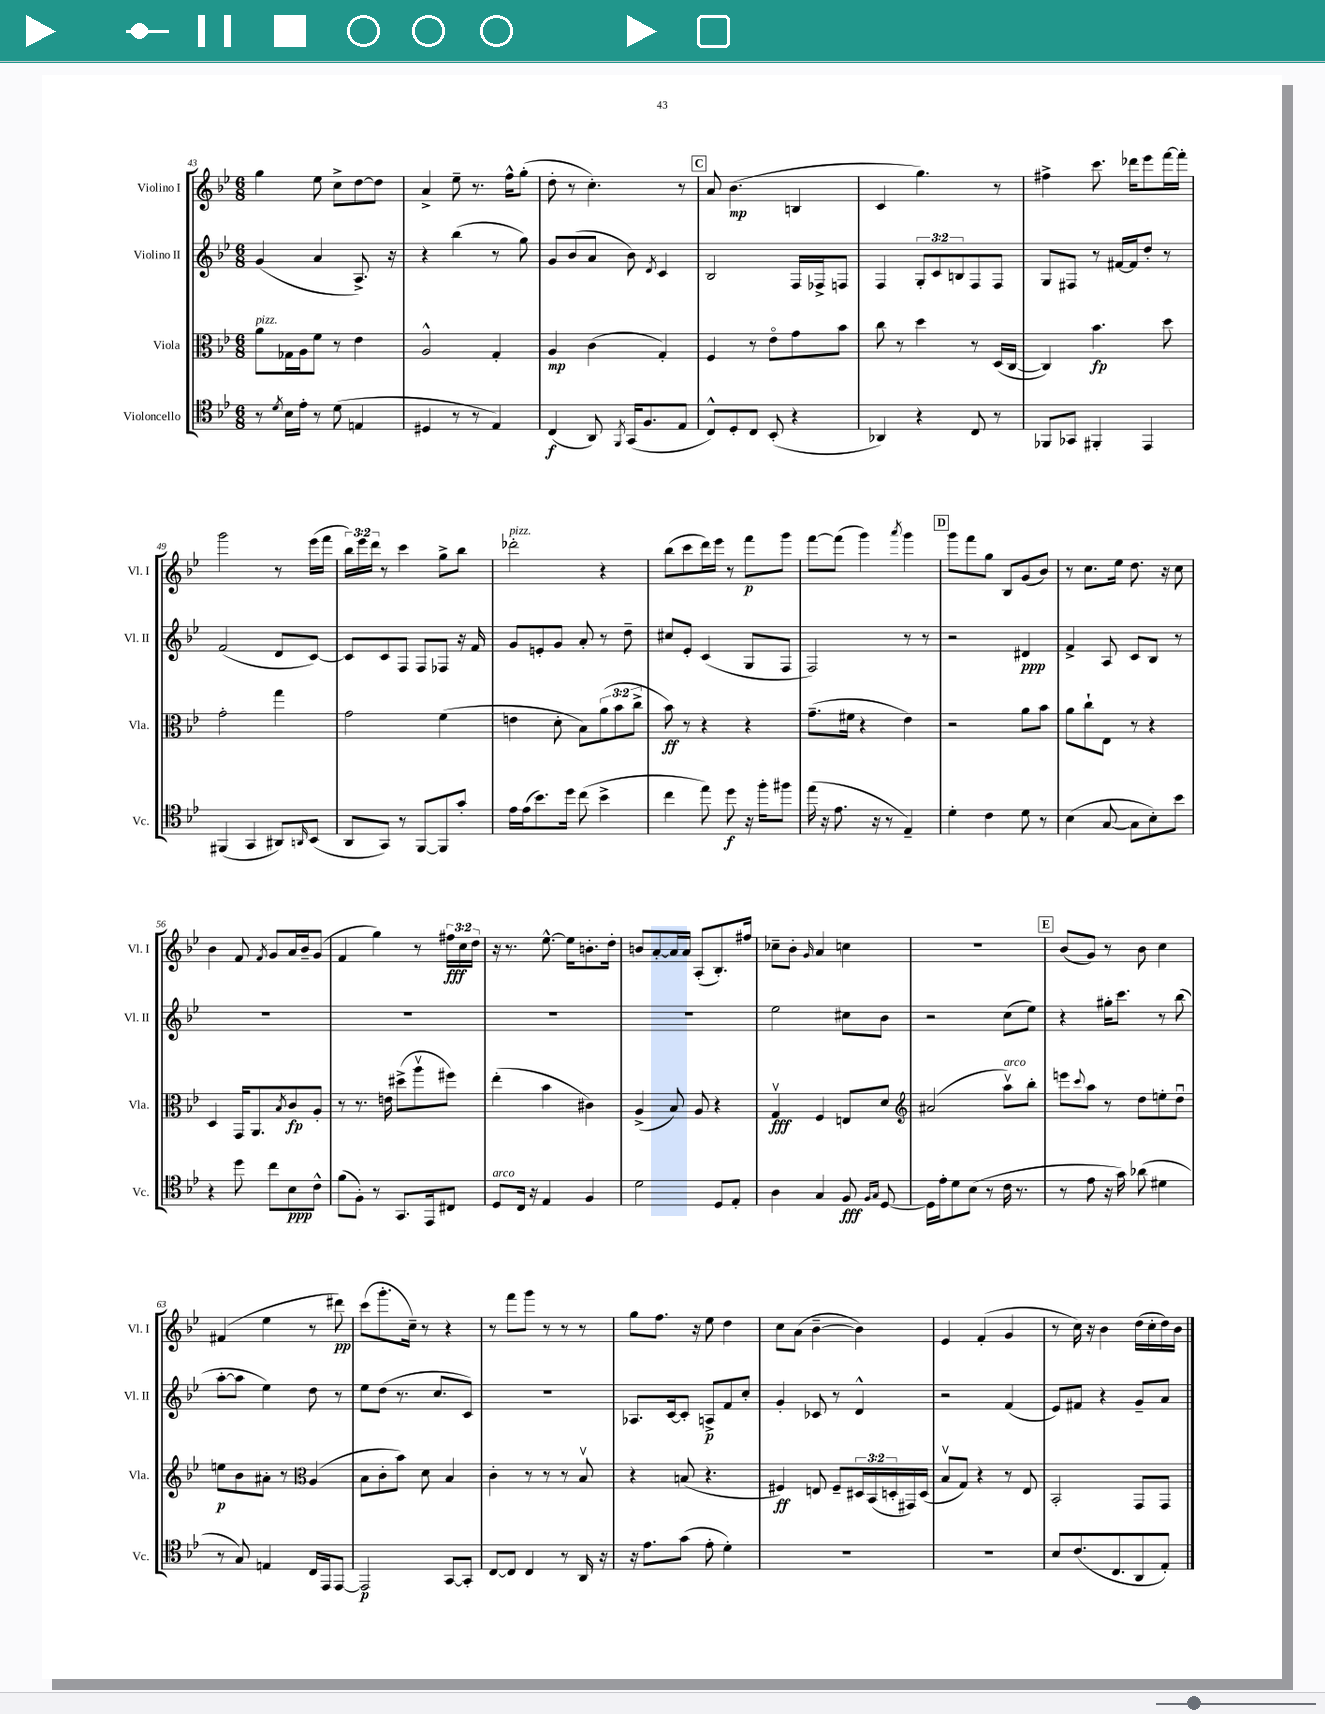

**kern	**dynam	**kern	**dynam	**kern	**dynam	**kern	**dynam
*part4	*part4	*part3	*part3	*part2	*part2	*part1	*part1
*staff4	*staff4	*staff3	*staff3	*staff2	*staff2	*staff1	*staff1
*I"Violoncello	*	*I"Viola	*	*I"Violino II	*	*I"Violino I	*
*I'Vc.	*	*I'Vla.	*	*I'Vl. II	*	*I'Vl. I	*
*clefC4	*	*clefC3	*	*clefG2	*	*clefG2	*
*k[b-e-]	*	*k[b-e-]	*	*k[b-e-]	*	*k[b-e-]	*
*M6/8	*	*M6/8	*	*M6/8	*	*M6/8	*
=43	=43	=43	=43	=43	=43	=43	=43
!	!	!LO:TX:a:i:t=pizz.	!	!	!	!	!
8r	.	8a\L	.	(4g/	.	4gg\	.
8qd/	.	.	.	.	.	.	.
16B-\LL	.	16G-X\L	.	.	.	.	.
16e-'\JJ	.	16A\J	.	.	.	.	.
8r	.	8f\J	.	4a/	.	8ee-\	.
(8d\	.	8r	.	.	.	8cc^\L	.
4En/	.	4e-\	.	8.A^/)	.	[8dd\	.
.	.	.	.	.	.	8dd\J]	.
.	.	.	.	16r	.	.	.
=44	=44	=44	=44	=44	=44	=44	=44
4D#X/	.	2A^^/	.	4r	.	4a^/	.
8r	.	.	.	(4bb-\	.	8ee-~\	.
8r	.	.	.	.	.	8.r	.
4E-/)	.	4G'/	.	8r	.	.	.
.	.	.	.	.	.	16ff^^\KL	.
.	.	.	.	8gg\)	.	(8gg'\J	.
=45	=45	=45	=45	=45	=45	=45	=45
(4C/	f	4A/	mp	8g/L	.	8dd'\	.
.	.	.	.	(8b-/	.	8r	.
8AA/)	.	(4c\	.	8a/J	.	4.cc'\)	.
8qFF/	.	.	.	.	.	.	.
(16GG/KL	.	.	.	8b-\)	.	.	.
8.F/	.	.	.	.	.	.	.
.	.	.	.	8qd/	.	.	.
.	.	4G'/)	.	4c/	.	.	.
8E-/J	.	.	.	.	.	8r	.
!!LO:REH:place=s1:t=C
=46	=46	=46	=46	=46	=46	=46	=46
8C^^/L)	.	4F/	.	2B-/	.	8a/	.
8D'/	.	.	.	.	.	(4.b-\	mp
8C/J	.	8r	.	.	.	.	.
(8BB-'/	.	8e-\L	.	.	.	.	.
4r	.	8g\	.	16F/LL	.	4Bn/	.
.	.	.	.	16F-X^/J	.	.	.
.	.	8b-\J	.	8Fn/J	.	.	.
=47	=47	=47	=47	=47	=47	=47	=47
4AA-X/)	.	8cc\	.	4F/	.	4c/	.
.	.	8r	.	.	.	.	.
4r	.	4dd\	.	12G'/L	.	4.gg\)	.
.	.	.	.	12c/	.	.	.
.	.	.	.	12Bn/	.	.	.
8C/	.	8r	.	8F/	.	.	.
8r	.	(16D/LL	.	8F/J	.	8r	.
.	.	[16C/JJ	.	.	.	.	.
=48	=48	=48	=48	=48	=48	=48	=48
8FF-X/L	.	4C/])	.	8G/L	.	4ff#X^\	.
8GG-X/J	.	.	.	8F#X/J	.	.	.
4FF#X'/	.	4.b-\	fp	8r	.	8.ccc\	.
.	.	.	.	[16f#X/LL	.	.	.
.	.	.	.	16f#/J]	.	16ddd-X\KL	.
4EE-/	.	.	.	8dd'/J	.	8eee-\	.
.	.	8dd\	.	8r	.	[16fff\L	.
.	.	.	.	.	.	16fff'\JJ]	.
!!LO:LB:g=z
=49	=49	=49	=49	=49	=49	=49	=49
(4FF#X/	.	2g'\	.	(2f/	.	2ggg\	.
4GG/	.	.	.	.	.	.	.
8AA#X/L)	.	4gg\	.	8d/L	.	8r	.
16qqAAn/	.	.	.	.	.	.	.
(8BB-/J	.	.	.	[8c/J)	.	(16eee-\LL	.
.	.	.	.	.	.	16fff\JJ	.
=50	=50	=50	=50	=50	=50	=50	=50
8AA/L	.	2g\	.	8c/L]	.	24bb-\LL)	.
.	.	.	.	.	.	24eee-\	.
.	.	.	.	.	.	24ddd\JJ	.
8GG/J)	.	.	.	8c/	.	8r	.
8r	.	.	.	8F/J	.	4ccc\	.
[8FF/L	.	.	.	8F/L	.	.	.
8FF/]	.	(4f\	.	8F-X/J	.	8gg^\L	.
8g'/J	.	.	.	16r	.	8bb-\J	.
.	.	.	.	16f/	.	.	.
=51	=51	=51	=51	=51	=51	=51	=51
!	!	!	!	!	!	!LO:TX:a:i:t=pizz.	!
16e-\LL	.	4en\	.	8g/L	.	2ddd-X'\	.
(16e-\J	.	.	.	.	.	.	.
8.b-\)	.	.	.	8en'/	.	.	.
.	.	8d'\	.	8g/J	.	.	.
16dd\Jk	.	.	.	.	.	.	.
(8cc\	.	8B-\L)	.	8a'/	.	.	.
4b-^\	.	(12a\	.	8r	.	4r	.
.	.	12b-\	.	.	.	.	.
.	.	.	.	8dd~\	.	.	.
.	.	12cc^\J	.	.	.	.	.
=52	=52	=52	=52	=52	=52	=52	=52
4cc\	.	8b-\)	ff	8cc#X/L	.	(8bb-\L	.
.	.	8r	.	8e-'/J	.	8ccc\	.
8ee-\)	.	4r	.	(4c/	.	16ddd\L)	.
.	.	.	.	.	.	16eee-\JJ	.
8dd\	f	.	.	.	.	8r	.
16r	.	4r	.	8G/L	.	8fff\L	p
16ff'\KL	.	.	.	.	.	.	.
8ff#X\J	.	.	.	8F/J	.	8ggg\J	.
=53	=53	=53	=53	=53	=53	=53	=53
(16ee-\	.	(8.g~\L	.	2F/)	.	[8fff\L	.
16r	.	.	.	.	.	.	.
8.e-\	.	.	.	.	.	(8fff\J]	.
.	.	16f#X\Jk	.	.	.	.	.
.	.	4r	.	.	.	4ggg\)	.
16r	.	.	.	.	.	.	.
8r	.	.	.	.	.	.	.
.	.	.	.	.	.	8qaaa/	.
4E-~/)	.	4e-\)	.	8r	.	4ggg\	.
.	.	.	.	8r	.	.	.
!!LO:REH:place=s1:t=D
=54	=54	=54	=54	=54	=54	=54	=54
4d'\	.	2r	.	2r	.	8ggg\L	.
.	.	.	.	.	.	8fff\	.
4c\	.	.	.	.	.	8gg\J	.
.	.	.	.	.	.	8B-/L	.
8d\	.	8a\L	.	4d#X/	ppp	(8g/	.
8r	.	8b-\J	.	.	.	8b-/J)	.
=55	=55	=55	=55	=55	=55	=55	=55
(4B-\	.	8a\L	.	4f^/	.	8r	.
.	.	8cc`\	.	.	.	8.cc\L	.
[8G/	.	8E-\J	.	8A/	.	.	.
.	.	.	.	.	.	16ee-\Jk	.
8G\L]	.	8r	.	8c/L	.	8.dd\	.
8B-'\)	.	4r	.	8B-/J	.	.	.
.	.	.	.	.	.	16r	.
8b-\J	.	.	.	8r	.	8cc\	.
!!LO:LB:g=z
=56	=56	=56	=56	=56	=56	=56	=56
4r	.	4D/	.	2.r	.	4b-\	.
8dd\	.	16GG/KL	.	.	.	8f/	.
.	.	8.AA/	.	.	.	.	.
.	.	.	.	.	.	8qf/	.
8cc\L	.	.	.	.	.	8g/L	.
.	.	8qB-/	.	.	.	.	.
8B-\	ppp	8c/	fp	.	.	16a/L	.
.	.	.	.	.	.	16b-~/J	.
8c^^\J	.	8A'/J	.	.	.	(8g/J	.
=57	=57	=57	=57	=57	=57	=57	=57
(8f\L	.	8r	.	2.r	.	4f/	.
8F'\J)	.	8.r	.	.	.	.	.
8r	.	.	.	.	.	4gg\)	.
.	.	16en\	.	.	.	.	.
8.GG/L	.	(8dd#X^\L	.	.	.	.	.
.	.	8aav\	.	.	.	8r	.
16EE-/k	.	.	.	.	.	.	.
8C#X/J	.	8ff#X\J)	.	.	.	24ff#X\LL	fff
.	.	.	.	.	.	24cc\	.
.	.	.	.	.	.	24dd\JJ	.
=58	=58	=58	=58	=58	=58	=58	=58
!LO:TX:a:i:t=arco	!	!	!	!	!	!	!
8D/L	.	(4ee-'\	.	2.r	.	16r	.
.	.	.	.	.	.	8.r	.
16C/Jk	.	.	.	.	.	.	.
16r	.	.	.	.	.	.	.
4E-/	.	4b-\	.	.	.	[8.ee-^^\	.
.	.	.	.	.	.	16ee-\KL]	.
4F/	.	4c#X\)	.	.	.	8.bn'\	.
.	.	.	.	.	.	16dd'\Jk	.
=59	=59	=59	=59	=59	=59	=59	=59
2d\	.	(4A^/	.	2.r	.	8bn/L	.
.	.	.	.	.	.	[8a'/	.
.	.	8B-/)	.	.	.	16a/L]	.
.	.	.	.	.	.	16a/JJ	.
.	.	8A/	.	.	.	(8A'/L	.
8D/L	.	4r	.	.	.	8.B-'/)	.
8E-'/J	.	.	.	.	.	.	.
.	.	.	.	.	.	16ff#X/Jk	.
=60	=60	=60	=60	=60	=60	=60	=60
4A\	.	4Gv/	fff	2ee-\	.	8cc-X~\L	.
.	.	.	.	.	.	8b-'\J	.
.	.	.	.	.	.	16qqg/	.
4G/	.	4F/	.	.	.	4a/	.
8F/	fff	8En/L	.	8cc#X\L	.	4ccn\	.
16qqF/LL	.	.	.	.	.	.	.
16qqG/JJ	.	.	.	.	.	.	.
[8D/	.	8d/J	.	8b-\J	.	.	.
=61	=61	=61	=61	=61	=61	=61	=61
*	*	*clefG2	*	*	*	*	*
16D\LL]	.	(2a#X/	.	2r	.	2.r	.
16e-'\J	.	.	.	.	.	.	.
8d\	.	.	.	.	.	.	.
(8B-\J	.	.	.	.	.	.	.
8r	.	.	.	.	.	.	.
!	!	!LO:TX:a:i:t=arco	!	!	!	!	!
16c\	.	8aav\L)	.	(8cc\L	.	.	.
8.r	.	.	.	.	.	.	.
.	.	8bb-'\J	.	8ee-\J)	.	.	.
!!LO:REH:place=s1:t=E
=62	=62	=62	=62	=62	=62	=62	=62
8r	.	8eeen\L	.	4r	.	(8b-/L	.
.	.	8qqccc/	.	.	.	.	.
8e-\	.	8aa\J	.	.	.	8g/J)	.
16r	.	8r	.	16gg#X'\KL	.	8r	.
16g\)	.	.	.	8.ccc\J	.	.	.
(8a-X\	.	8dd\L	.	.	.	8b-\	.
4d#X\	.	8een'\	.	8r	.	4cc\	.
.	.	8ddu\J	.	(8bb-\	.	.	.
!!LO:LB:g=z
=63	=63	=63	=63	=63	=63	=63	=63
8r	.	8een\L	p	[8aa'\L	.	(4f#X/	.
8G/)	.	8b-\	.	8aa\J]	.	.	.
4En/	.	8a#X'\J	.	4ee-\)	.	4ee-\	.
.	.	8r	.	.	.	.	.
*	*	*clefC3	*	*	*	*	*
16C/LL	.	(4A/	.	8dd\	.	8r	.
16EE-/J	.	.	.	.	.	.	.
[8EE-/J	.	.	.	8r	.	8ddd#X\)	pp
=64	=64	=64	=64	=64	=64	=64	=64
2EE-/]	p	8B-\L	.	8ee-\L	.	(8ccc\L	.
.	.	8c'\	.	(8dd\J	.	8.ggg'\	.
.	.	8b-\J)	.	8.r	.	.	.
.	.	.	.	.	.	16cc~\Jk)	.
.	.	8d\	.	.	.	8r	.
.	.	.	.	8.cc/L	.	.	.
[8GG/L	.	4B-/	.	.	.	4r	.
8GG'/J]	.	.	.	8c/J)	.	.	.
=65	=65	=65	=65	=65	=65	=65	=65
[8C/L	.	4c'\	.	2.r	.	8r	.
8C/J]	.	.	.	.	.	8fff\L	.
4C/	.	8r	.	.	.	8ggg\J	.
.	.	8r	.	.	.	8r	.
8r	.	8r	.	.	.	8r	.
16AA/	.	8B-v/	.	.	.	8r	.
16r	.	.	.	.	.	.	.
=66	=66	=66	=66	=66	=66	=66	=66
16r	.	4r	.	8.A-X/L	.	8gg\L	.
8.e-\L	.	.	.	.	.	.	.
.	.	.	.	.	.	8.ff\J	.
.	.	.	.	[16c/k	.	.	.
(8g\J	.	(8Bn/	.	8c'/J]	.	.	.
.	.	.	.	.	.	16r	.
8e-'\	.	4.r	.	8An^/L	p	8ee-\	.
4d'\)	.	.	.	8f/	.	4dd\	.
.	.	.	.	8cc'/J	.	.	.
=67	=67	=67	=67	=67	=67	=67	=67
2.r	.	4F#X/)	ff	4g'/	.	8cc\L	.
.	.	.	.	.	.	(8a\J	.
.	.	8En/	.	8c-X/	.	[4b-~\	.
.	.	8F#~/L	.	8r	.	.	.
.	.	24D#X/L	.	4d^^/	.	4b-\])	.
.	.	(24BB-/	.	.	.	.	.
.	.	24Dn'/	.	.	.	.	.
.	.	16GG#X/)	.	.	.	.	.
.	.	(16D/JJ	.	.	.	.	.
=68	=68	=68	=68	=68	=68	=68	=68
2.r	.	8B-v/L	.	2r	.	4e-/	.
.	.	8G/J)	.	.	.	.	.
.	.	4r	.	.	.	(4f'/	.
.	.	8r	.	(4f/	.	4g/	.
.	.	8E-/	.	.	.	.	.
=69	=69	=69	=69	=69	=69	=69	=69
8B-/L	.	2BB-'/	.	8e-/L)	.	8r	.
(8.c/	.	.	.	8f#X/J	.	16cc\)	.
.	.	.	.	.	.	16r	.
.	.	.	.	4r	.	4b-\	.
8.C/	.	.	.	.	.	.	.
8AA/	.	8GG/L	.	8g~/L	.	(16dd\LL	.
.	.	.	.	.	.	16cc'\	.
8E-'/J)	.	8GG/J	.	8a/J	.	16dd\)	.
.	.	.	.	.	.	16b-\JJ	.
==	==	==	==	==	==	==	==
*-	*-	*-	*-	*-	*-	*-	*-
